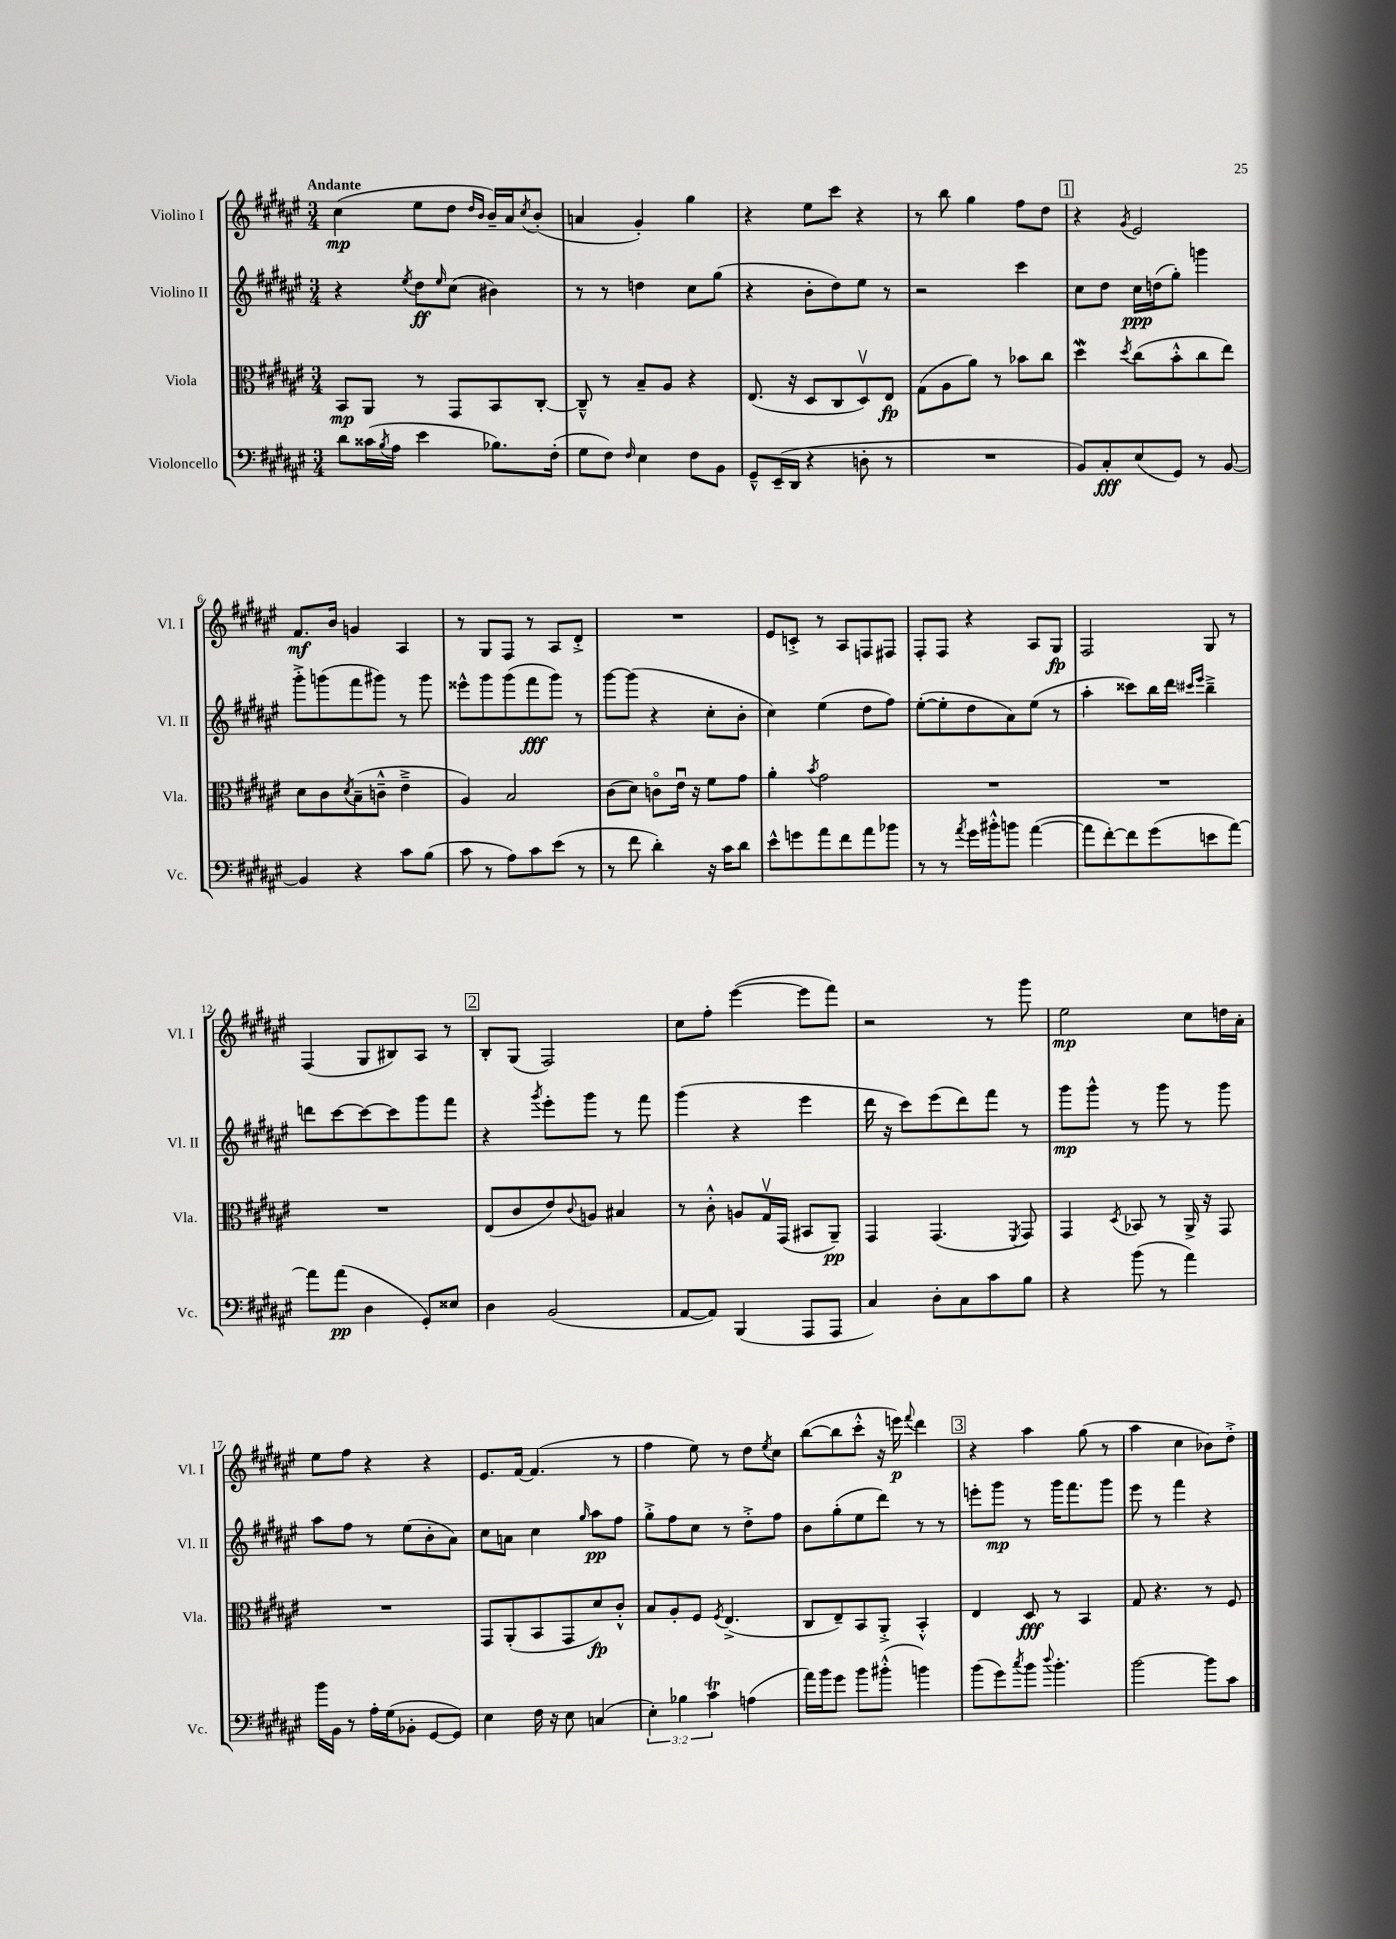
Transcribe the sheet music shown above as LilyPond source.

<<
\new StaffGroup <<
\new Staff = "s0" \with { instrumentName = "Violino I" shortInstrumentName = "Vl. I" } {
    \clef treble \key fis \major \numericTimeSignature \time 3/4 \tempo "Andante"
    cis''4\mp( eis''8 dis''8 \grace { dis''16 b'16 } b'16--) ais'16 \acciaccatura { cis''8 } b'8-.( |
    a'4 gis'4-.) gis''4 |
    r4 eis''8 cis'''8 r4 |
    r8 b''8 gis''4 fis''8 dis''8 |
    \mark \markup { \box "1" } r4 \acciaccatura { gis'8 } eis'2 |
    fis'8.\mf b'16 g'4 ais4 |
    r8 gis8 fis8 r8 ais8 dis'8-.-> |
    R2. |
    eis'8 c'8-.-> r8 ais8 f8 fis8 |
    fis8-. fis8 r4 ais8 gis8\fp |
    fis2 gis8 r8 |
    fis4( gis8 bis8) ais8 r8 |
    \mark \markup { \box "2" } b8-. gis8( fis2) |
    cis''8 fis''8-. eis'''4~( eis'''8 fis'''8) |
    r2 r8 gis'''8 |
    eis''2\mp cis''8 d''16 ais'16-. |
    eis''8 fis''8 r4 r4 |
    eis'8. fis'16~ fis'4.( r8 |
    fis''4 eis''8) r8 dis''8 \acciaccatura { eis''8 } cis''8 |
    b''8~( b''8 cis'''8-.-^ r16 e'''16\p) \appoggiatura { fis'''8 } dis'''4 |
    \mark \markup { \box "3" } r4 ais''4 gis''8( r8 |
    ais''4 cis''4 bes'8) dis''8-.-> \bar "|." |
}
\new Staff = "s1" \with { instrumentName = "Violino II" shortInstrumentName = "Vl. II" } {
    \clef treble \key fis \major \numericTimeSignature \time 3/4
    r4 \acciaccatura { eis''8 } dis''8\ff \grace { eis''16 } cis''8( bis'4) |
    r8 r8 d''4 cis''8 gis''8( |
    r4 b'8-. dis''8) eis''8 r8 |
    r2 cis'''4 |
    \mark \markup { \box "1" } cis''8 dis''8 cis''16\ppp d''16( gis''8-.) g'''4 |
    gis'''8-.-> g'''8( fis'''8 gis'''8) r8 gis'''8 |
    eisis'''8-^ gis'''8 gis'''8( fis'''8\fff gis'''8) r8 |
    gis'''8~ gis'''8( r4 cis''8-. b'8-. |
    cis''4) eis''4( dis''8 fis''8) |
    eis''8~-.( eis''8-. dis''8 ais'8) eis''8( r8 |
    ais''4-. cisis'''8) b''16 dis'''16 \grace { cis'''16 eis'''16 } b''4---> |
    d'''8 cis'''8~ cis'''8~ cis'''8 gis'''8 fis'''8 |
    \mark \markup { \box "2" } r4 \acciaccatura { gis'''8 } eis'''8-. gis'''8 r8 fis'''8 |
    gis'''4( r4 eis'''4 |
    dis'''16 r16 cis'''8) eis'''8( dis'''8) fis'''8 r8 |
    gis'''8\mp gis'''8-^ r8 gis'''8 r8 gis'''8 |
    ais''8 fis''8 r8 eis''8( b'8-. ais'8) |
    cis''8 a'8 cis''4 \grace { gis''16 } ais''8\pp fis''8 |
    gis''8-.-> fis''8 cis''8 r8 dis''8-.-> fis''8 |
    b'8 gis''8-.( eis''8 dis'''8) r8 r8 |
    \mark \markup { \box "3" } e'''8-. gis'''8\mp r8 gis'''16 fis'''8. gis'''8 |
    eis'''8 r8 fis'''4 r4 \bar "|." |
}
\new Staff = "s2" \with { instrumentName = "Viola" shortInstrumentName = "Vla." } {
    \clef alto \key fis \major \numericTimeSignature \time 3/4
    b,8\mp ais,8 r8 gis,8 b,8 cis8~-. |
    cis8---^ r8 b8-- ais8 r4 |
    eis8.( r16 dis8 cis8 dis8\upbow) eis8\fp |
    gis8( ais8 ais'8) r8 bes'8 cis''8 |
    \mark \markup { \box "1" } dis''4\mordent \acciaccatura { dis''8 } cis''8( b'8-.-^ cis''8 eis''8) |
    dis'8 cis'8 \acciaccatura { dis'8 } b8--( c'8---^ eis'4---> |
    ais4) b2 |
    cis'8( dis'8) c'8\flageolet eis'16\downbow r16 fis'8 gis'8 |
    ais'4-. \acciaccatura { b'8 } gis'2 |
    R2. |
    R2. |
    R2. |
    \mark \markup { \box "2" } eis8( cis'8 eis'8) \appoggiatura { cis'8 } a8 bis4 |
    r8 cis'8-.-^ a8 gis16\upbow gis,16( bis,8 ais,8--\pp) |
    gis,4 gis,4.( \acciaccatura { fis,8 } gis,8) |
    gis,4 \acciaccatura { dis8 } bes,8 r8 ais,16-> r16 gis,8 |
    R2. |
    gis,8 ais,8-.( b,8 gis,8 dis'8\fp) cis'8-.-^ |
    b8 ais8-. fis8 \acciaccatura { fis8 } eis4.->( |
    cis8 eis8--) b,8 ais,8-.-> b,4-.-^ |
    \mark \markup { \box "3" } eis4 dis8\fff r8 b,4 |
    gis8 r4. r8 fis8 \bar "|." |
}
\new Staff = "s3" \with { instrumentName = "Violoncello" shortInstrumentName = "Vc." } {
    \clef bass \key fis \major \numericTimeSignature \time 3/4 \override Staff.TupletNumber.text = #tuplet-number::calc-fraction-text
    dis'8 cisis'16( \acciaccatura { b8 } ais16 eis'4 bes8.) fis16-.( |
    gis8 fis8) \grace { fis16 } eis4 fis8 b,8 |
    gis,8---^ eis,16--( dis,16 r4 d8-. r8 |
    R2. |
    \mark \markup { \box "1" } b,8) cis8-.\fff eis8( gis,8) r8 b,8~ |
    b,4 r4 cis'8 b8( |
    cis'8 r8 ais8) cis'8 eis'8( r8 |
    r8 fis'8 dis'4-.) r16 cis'16 dis'8 |
    eis'8-^ g'8 ais'8 fis'8 ais'8 bes'8 |
    r8 r8 \acciaccatura { ais'8 } gis'16 bis'16-.-^ b'8 ais'4~( |
    ais'8 fis'8~-.) fis'8 gis'8( e'8 ais'8~) |
    ais'8 ais'8\pp( dis4 gis,8-.) eisis8 |
    \mark \markup { \box "2" } dis4 b,2( |
    ais,8~ ais,8) b,,4( ais,,8 ais,,8 |
    cis4) dis8-. cis8 cis'8 b8 |
    r4 b'8( r8 ais'4) |
    b'16 b,16 r8 ais16-. gis16( bes,8-. gis,8~ gis,8) |
    eis4 fis16 r16 eis8 c4( |
    \tuplet 3/2 { eis4-.) bes4 cis'4\trill } a4( |
    ais'16) b'16 gis'8 b'8 bis'8-.-^( b'4) |
    \mark \markup { \box "3" } b'8( gis'8) \acciaccatura { cis''8 } b'8 \appoggiatura { dis''8 } b'4.-. |
    b'2~ b'8 cis'8 \bar "|." |
}
>>
>>
